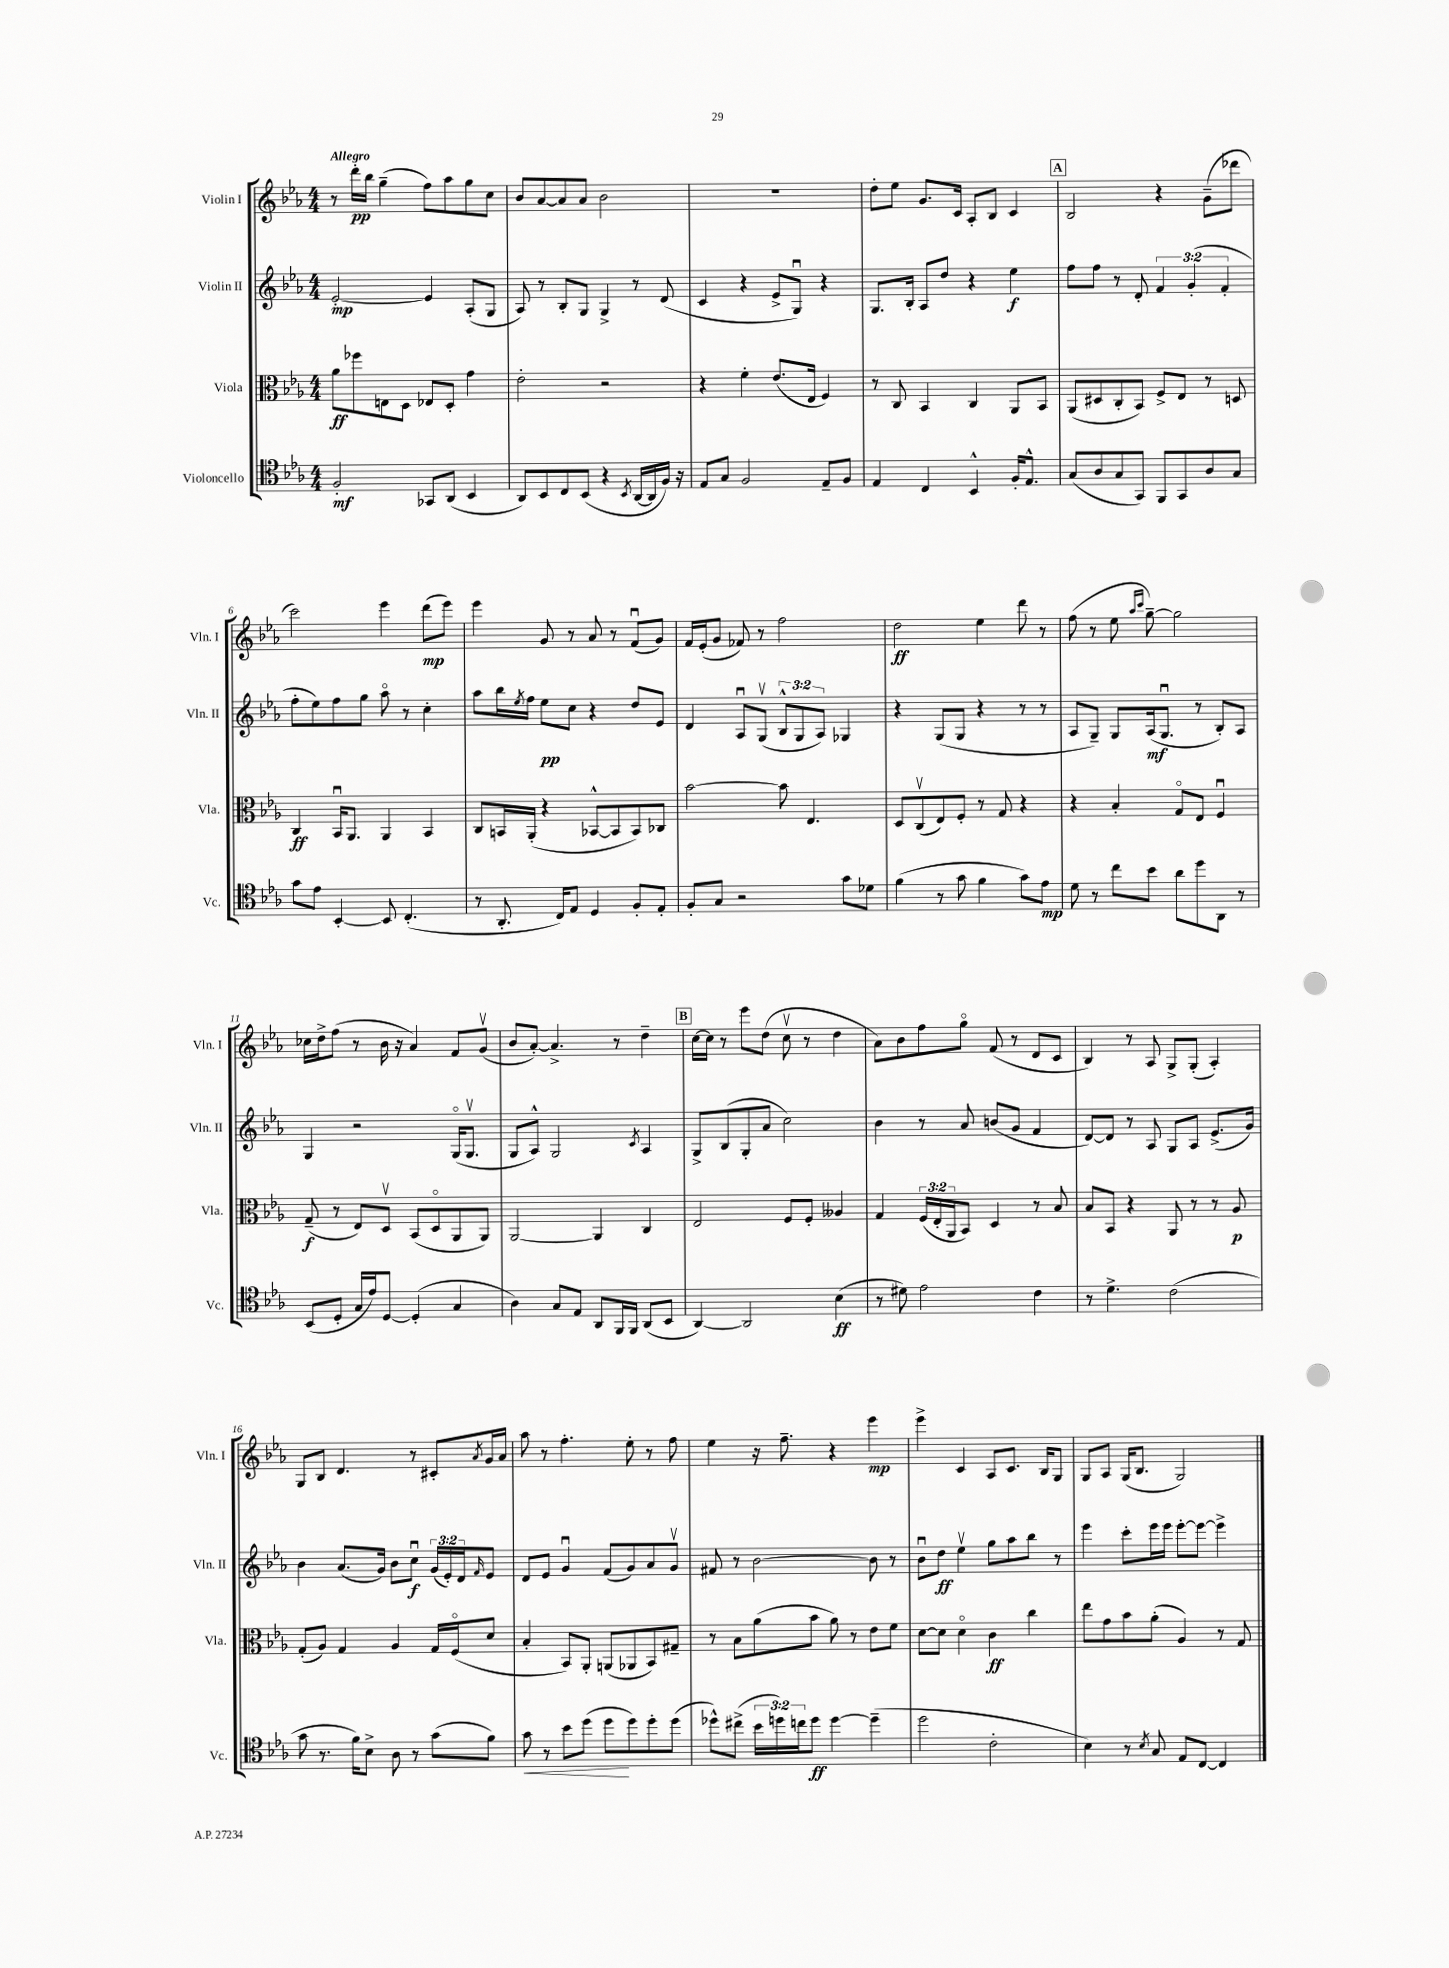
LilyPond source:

<<
\new StaffGroup <<
\new Staff = "s0" \with { instrumentName = "Violin I" shortInstrumentName = "Vln. I" } {
    \clef treble \key ees \major \numericTimeSignature \time 4/4 \tempo "Allegro"
    r8 d'''16-.\pp bes''16 g''4--( f''8) aes''8 g''8 c''8 |
    bes'8 aes'8~ aes'8 aes'8 bes'2 |
    R1 |
    d''8-. ees''8 g'8. c'16 aes8-. bes8 c'4 |
    \mark \markup { \box "A" } bes2 r4 g'8--( des'''8 |
    c'''2) ees'''4 d'''8\mp( ees'''8) |
    ees'''4 g'8 r8 aes'8 r8 f'8\downbow( g'8) |
    f'16 ees'16-.( g'8 fes'8) r8 f''2 |
    d''2\ff ees''4 d'''8 r8 |
    f''8( r8 ees''8 \grace { aes''16 c'''16 } g''8~--) g''2 |
    ces''16 d''16-> f''8( r8 bes'16 r16 aes'4) f'8 g'8\upbow( |
    bes'8 aes'8~-.) aes'4.-> r8 d''4-- |
    \mark \markup { \box "B" } c''16~ c''16 r8 ees'''8 d''8( c''8\upbow r8 d''4 |
    aes'8) bes'8 f''8 g''8\flageolet f'8( r8 d'8 c'8 |
    bes4) r8 aes8 g8-> g8-.( aes4-.) |
    g8 bes8 d'4. r8 cis'8-. \acciaccatura { aes'8 } g'16 aes'16 |
    aes''8 r8 f''4.-. ees''8-. r8 f''8 |
    ees''4 r16 f''8.-- r4 ees'''4\mp |
    ees'''4-> c'4 aes8 c'8. bes16 g8 |
    g8 aes8 g16( bes8. g2) \bar "|." |
}
\new Staff = "s1" \with { instrumentName = "Violin II" shortInstrumentName = "Vln. II" } {
    \clef treble \key ees \major \numericTimeSignature \time 4/4 \override Staff.TupletNumber.text = #tuplet-number::calc-fraction-text
    ees'2~-.\mp ees'4 aes8-.( g8 |
    aes8) r8 bes8-. g8 g4-> r8 d'8( |
    c'4 r4 ees'8-> g8\downbow) r4 |
    g8. bes16-. aes8 d''8 r4 ees''4\f |
    \mark \markup { \box "A" } f''8 f''8 r8 d'8-. \tuplet 3/2 { f'4 g'4-.( f'4-. } |
    f''8-. ees''8) f''8 g''8 aes''8\flageolet r8 c''4-. |
    aes''8 bes''16 \acciaccatura { ees''8 } f''16 ees''8\pp c''8 r4 d''8 ees'8 |
    d'4 aes8\downbow g8\upbow( \tuplet 3/2 { bes8-^ g8 aes8) } ges4 |
    r4 g8( g8 r4 r8 r8 |
    aes8 g8--) g8 aes16\mf( g8.\downbow r8 bes8-.) aes8 |
    g4 r2 g16\flageolet( g8.\upbow |
    g8 aes8-^) g2 \acciaccatura { c'8 } aes4 |
    \mark \markup { \box "B" } g8-> bes8( g8-. aes'8 c''2) |
    bes'4 r8 aes'8 b'8( g'8 f'4 |
    d'8~) d'8 r8 aes8 g8 aes8 ees'8.->( g'16) |
    bes'4 aes'8.( g'16) bes'8 c''8\downbow\f \tuplet 3/2 { g'16( ees'16-.) d'16 } \grace { f'16 } ees'8 |
    d'8 ees'8 g'4\downbow f'8( g'8) aes'8 g'8\upbow |
    fis'8 r8 bes'2~ bes'8 r8 |
    bes'8\downbow d''8\ff ees''4\upbow g''8 aes''8 bes''8 r8 |
    ees'''4 c'''8-. ees'''16 ees'''16 ees'''8~-. ees'''8~ ees'''4-> \bar "|." |
}
\new Staff = "s2" \with { instrumentName = "Viola" shortInstrumentName = "Vla." } {
    \clef alto \key ees \major \numericTimeSignature \time 4/4 \override Staff.TupletNumber.text = #tuplet-number::calc-fraction-text
    aes'8\ff fes''8 e8 d8 ees8 d8-. g'4 |
    ees'2-. r2 |
    r4 f'4-. ees'8.( ees16 f4) |
    r8 c8 bes,4 c4 aes,8 bes,8 |
    \mark \markup { \box "A" } aes,8( dis8 c8-. bes,8) f8-> ees8 r8 d8 |
    c4\ff bes,16\downbow aes,8. aes,4 bes,4 |
    c8 b,16 aes,16-.( r4 bes,8~-^ bes,8 bes,8) ces8 |
    bes'2~ bes'8 ees4. |
    d8 c8\upbow( ees8) f8-. r8 g8 r4 |
    r4 bes4-. g8\flageolet ees8 f4\downbow |
    g8--\f( r8 ees8) d8\upbow bes,8( d8\flageolet aes,8 aes,8) |
    aes,2~ aes,4 c4 |
    \mark \markup { \box "B" } ees2 f8 f8-. aeses4 |
    g4 \tuplet 3/2 { f16( ees16-. aes,16 } bes,8) d4 r8 bes8 |
    bes8 bes,8 r4 aes,8 r8 r8 aes8\p |
    g8-.( aes8) g4 aes4 g16 f16\flageolet( d'8 |
    bes4-. bes,8) aes,8-. a,8( aes,8 bes,8) gis8-- |
    r8 bes8 aes'8( bes'8 aes'8) r8 ees'8 f'8 |
    d'8~ d'8 d'4\flageolet c'4\ff c''4 |
    ees''8 g'8 bes'8 aes'8-.( aes4) r8 g8 \bar "|." |
}
\new Staff = "s3" \with { instrumentName = "Violoncello" shortInstrumentName = "Vc." } {
    \clef tenor \key ees \major \numericTimeSignature \time 4/4 \override Staff.TupletNumber.text = #tuplet-number::calc-fraction-text
    f2-.\mf ges,8 aes,8( bes,4 |
    aes,8) bes,8 c8 bes,8( r4 \acciaccatura { bes,8 } aes,16~ aes,16 f16) r16 |
    ees8 g8 f2 ees8-- f8 |
    ees4 c4 bes,4-^ f16-. ees8.-^ |
    \mark \markup { \box "A" } g8( aes8 g8 g,8) f,8 g,8 aes8 g8 |
    g'8 ees'8 bes,4~-. bes,8 c4.-.( |
    r8 aes,8.-. c16) ees8 d4 f8-. ees8-. |
    f8-. g8 r2 g'8 des'8 |
    f'4( r8 g'8 f'4 g'8) ees'8\mp |
    d'8 r8 c''8 bes'8 aes'8 d''8 aes,8 r8 |
    bes,8( d8-. g16 ees'16) d8~ d4-.( g4 |
    aes4) g8 ees8 aes,8 f,16 f,16 aes,8( bes,8 |
    \mark \markup { \box "B" } aes,4~) aes,2 bes4\ff( |
    r8 dis'8) ees'2 c'4 |
    r8 d'4.-> c'2( |
    g'8 r8. f'16) bes8-> aes8 r8 g'8( f'8) |
    g'8\< r8 bes'8 d''8( d''8\! d''8) d''8-. d''8( |
    des''8-^) cis''8->( \tuplet 3/2 { bes'16 d''16) c''16 } d''8\ff d''4~ d''4--( |
    d''2 c'2-. |
    bes4) r8 \acciaccatura { bes8 } g8 ees8 c8~ c4 \bar "|." |
}
>>
>>
